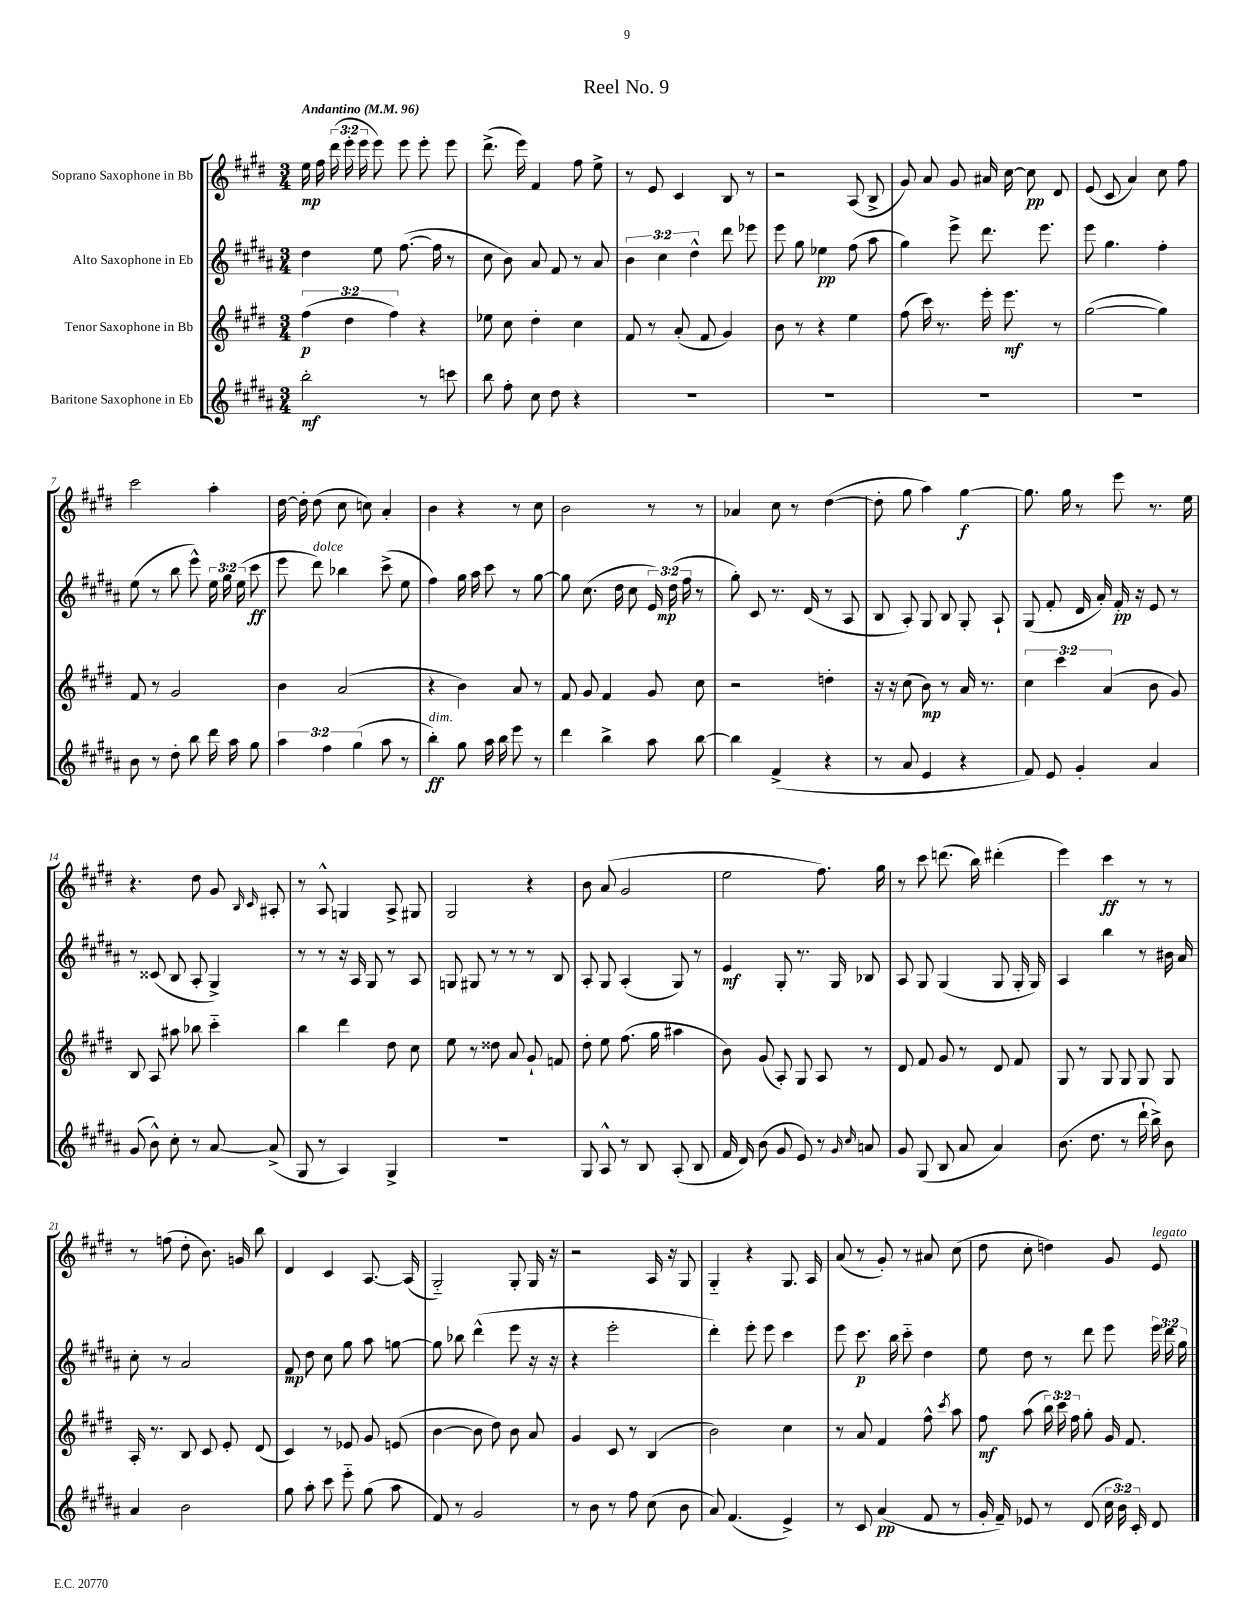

**kern	**kern	**kern	**kern
*staff4	*staff3	*staff2	*staff1
*clefG2	*clefG2	*clefG2	*clefG2
*k[f#c#g#d#a#]	*k[f#c#g#d#]	*k[f#c#g#d#a#]	*k[f#c#g#d#]
*M3/4	*M3/4	*M3/4	*M3/4
*MM96	*MM96	*MM96	*MM96
2bb'\	(6ff#\	4dd#\	16ee\
.	.	.	16ff#\
.	.	.	(24ddd#\
.	6dd#\	.	24eee'\
.	.	.	24eee\
.	.	8ee\	8eee\)
.	6ff#\)	.	.
.	.	([8.ff#\	8eee\
8r	4r	.	8eee'\
.	.	16ff#\]	.
8ccc\	.	8r	8eee\
=	=	=	=
8bb\	8ee-\	8cc#\	(8.ddd#^\
8ff#'\	8cc#\	8b\)	.
.	.	.	16eee\)
8cc#\	4dd#'\	8a#/	4f#/
8dd#\	.	8f#/	.
4r	4cc#\	8r	8ff#\
.	.	8a#/	8ee^\
=	=	=	=
2.r	8f#/	6b\	8r
.	8r	.	8e/
.	.	6cc#\	.
.	(8a'/	.	4c#/
.	.	6dd#^^\	.
.	8f#/	.	.
.	4g#/)	8ddd#\	8B/
.	.	8eee-\	8r
=	=	=	=
2.r	8b\	8eee\	2r
.	8r	8gg#\	.
.	4r	4ee-\	.
.	4ee\	(8ff#\	(8A/
.	.	8aa#\	8B^/
=	=	=	=
2.r	(8ff#\	4gg#\)	8g#/)
.	16ccc#\)	.	8a/
.	8.r	.	.
.	.	8eee^\	8g#/
.	16eee'\	8.ddd#\	16a#/
.	8.eee\	.	[16cc#\
.	.	.	8cc#\]
.	.	8.eee\	.
.	8r	.	8d#/
=	=	=	=
2.r	([2gg#\	8eee\	(8e/
.	.	4.gg#\	8c#/
.	.	.	4a/)
.	4gg#\])	4ff#'\	8cc#\
.	.	.	8ff#\
=	=	=	=
8b\	8f#/	(8ee\	2ccc#\
8r	8r	8r	.
8dd#'\	2g#/	8bb\	.
8bb\	.	8eee^^\)	.
16ddd#\	.	24ee\	4aa'\
.	.	24gg#\	.
16aa#\	.	.	.
.	.	(24ee\	.
8gg#\	.	8ccc#\	.
=	=	=	=
6aa#\	4b\	8eee\	[16dd#\
.	.	.	16dd#'\]
.	.	8ddd#\)	(8dd#\
6ff#\	.	.	.
.	(2a/	4bb-\	8cc#\
(6gg#\	.	.	.
.	.	.	8cc\)
8aa#\	.	(8ccc#^\	4a'/
8r	.	8ee\	.
=	=	=	=
4bb'\)	4r	4ff#\)	4b\
8gg#\	4b\)	16gg#\	4r
.	.	16aa#\	.
16aa#\	.	8ccc#\	.
16bb\	.	.	.
8eee\	8a/	8r	8r
8r	8r	[8gg#\	8cc#\
=	=	=	=
4ddd#\	8f#/	8gg#\]	2b\
.	8g#/	(8.cc#\	.
4bb^\	4f#/	.	.
.	.	16dd#\	.
.	.	8cc#\	.
8aa#\	8g#/	24e/)	8r
.	.	(24dd#\	.
.	.	24ff#\	.
[8bb\	8cc#\	8r	8r
=	=	=	=
4bb\]	2r	8gg#'\)	4a-/
.	.	8c#/	.
(4f#^/	.	8.r	8cc#\
.	.	.	8r
.	.	(16d#/	.
4r	4dd'\	8r	([4dd#\
.	.	8A#/	.
=	=	=	=
8r	16r	8B/	8dd#'\]
.	16r	.	.
8a#/	(8cc#\	8A#'/)	8gg#\
4e/	8b\)	8G#/	4aa\)
.	8r	8B/	.
4r	16a/	8G#'/	[4gg#\
.	8.r	.	.
.	.	8A#`/	.
=	=	=	=
8f#/)	6cc#\	(8G#/	8.gg#\]
8e/	.	8f#'/	.
.	6ccc#\	.	.
.	.	.	16gg#\
4g#'/	.	16d#/	8r
.	.	16a#'/)	.
.	(6a/	.	.
.	.	16f#'/	8eee\
.	.	16r	.
4a#/	8b\	8e/	8.r
.	8g#/)	8r	.
.	.	.	16ee\
=	=	=	=
(8g#/	8B/	8r	4.r
8b^^\)	8A/	(8c##/	.
8cc#'\	8aa#\	8B/	.
8r	8bb-\	8A#'/	8dd#\
[8a#/	4ccc#'~\	4G#^/)	8g#/
.	.	.	16qqB/
.	.	.	16qqc#/
(8a#^/]	.	.	8A#'/
=	=	=	=
8G#/	4bb\	8r	8r
8r	.	8r	8A^^/
4A#/)	4ddd#\	16r	4G/
.	.	16A#/	.
.	.	8G#/	.
4G#^/	8dd#\	8r	8A^/
.	8cc#\	8A#/	8G#/
=	=	=	=
2.r	8ee\	8G/	2G#/
.	8r	8G#/	.
.	8dd##\	8r	.
.	8a/	8r	.
.	8g#`/	8r	4r
.	8f/	8B/	.
=	=	=	=
8G#/	8dd#'\	8A#'/	8b\
8A#^^/	8ee\	8G#/	(8a/
8r	(8.ff#\	(4A#'/	2g#/
8B/	.	.	.
.	16gg#\	.	.
(8A#'/	4aa#\	8G#/)	.
8B/	.	8r	.
=	=	=	=
16f#/	8b\)	4e/	2ee\
16d#/)	.	.	.
(8b\	(8g#/	.	.
8g#/	8A'/)	8G#'/	.
8e/)	8G#/	8.r	.
8r	8A/	.	8.ff#\)
.	.	16G#/	.
16qqg#/	.	.	.
16qqcc#/	.	.	.
8a/	8r	8B-/	.
.	.	.	16gg#\
=	=	=	=
8g#/	8d#/	8A#/	8r
(8G#/	8f#/	8G#/	8ccc#\
8B/	8g#/	(4G#/	(8.ddd\
8a#/	8r	.	.
.	.	.	16bb\)
4a#/)	8d#/	8G#/	(4ddd#'\
.	8f#/	16G#'/	.
.	.	16G#/)	.
=	=	=	=
(8.b\	8G#/	4A#/	4eee\)
.	8r	.	.
8.dd#\	.	.	.
.	8G#/	4bb\	4ccc#\
8r	8G#/	.	.
16ddd#`\	8G#/	8r	8r
16bb^\)	.	.	.
8b\	8G#/	16b#\	8r
.	.	16a#/	.
=	=	=	=
4a#/	16A'/	8cc#'\	8r
.	8.r	.	.
.	.	8r	(8ff\
2b\	8B/	2a#/	8dd#'\
.	8c#/	.	8.b\)
.	8e'/	.	.
.	.	.	16g/
.	(8d#/	.	8bb\
=	=	=	=
8gg#\	4c#/)	8f#/	4d#/
8aa#'\	.	8dd#\	.
8ccc#\	8r	8cc#\	4c#/
8eee'~\	8e-/	8gg#\	.
(8gg#\	8g#/	8aa#\	[8.A/
8aa#\	(8e/	[8gg\	.
.	.	.	(16A/]
=	=	=	=
8f#/)	[4b\	8gg\]	2G#'~/)
8r	.	8bb-\	.
2g#/	8b\]	(4ddd#^^\	.
.	8dd#\)	.	.
.	8b\	8eee\	8G#'/
.	8a/	16r	16G#/
.	.	16r	16r
=	=	=	=
8r	4g#/	4r	2r
8b\	.	.	.
8r	8c#/	2eee'\	.
8ff#\	8r	.	.
(8cc#\	(4B/	.	16A/
.	.	.	16r
8b\	.	.	8G#/
=	=	=	=
8a#/)	2b\)	4ddd#'\)	4G#'~/
(4.f#/	.	.	.
.	.	8eee'\	4r
.	.	8eee\	.
4e^/)	4cc#\	4ccc#\	8.G#/
.	.	.	16A/
=	=	=	=
8r	8r	8eee\	(8a/
8c#/	8a/	8.ccc#\	8r
(4a#/	4f#/	.	8g#'/)
.	.	16bb\	.
.	.	8ccc#'~\	8r
8f#/	8ff#^^\	4dd#\	8a#/
.	8qccc#/	.	.
8r	8aa\	.	(8cc#\
=	=	=	=
16g#'/	8ff#\	8ee\	8dd#\
16f#~/)	.	.	.
8e-/	(8aa\	8dd#\	8cc#'\
8r	24bb\)	8r	4dd\)
.	24ccc#\	.	.
.	24ff#\	.	.
(8d#/	8gg#'\	8ddd#\	.
24cc#\	16g#/	8eee\	8g#/
24b\)	.	.	.
.	8.f#/	.	.
24c#'/	.	.	.
8d#/	.	24eee\	8e/
.	.	24ddd#\	.
.	.	24gg#\	.
==	==	==	==
*-	*-	*-	*-
